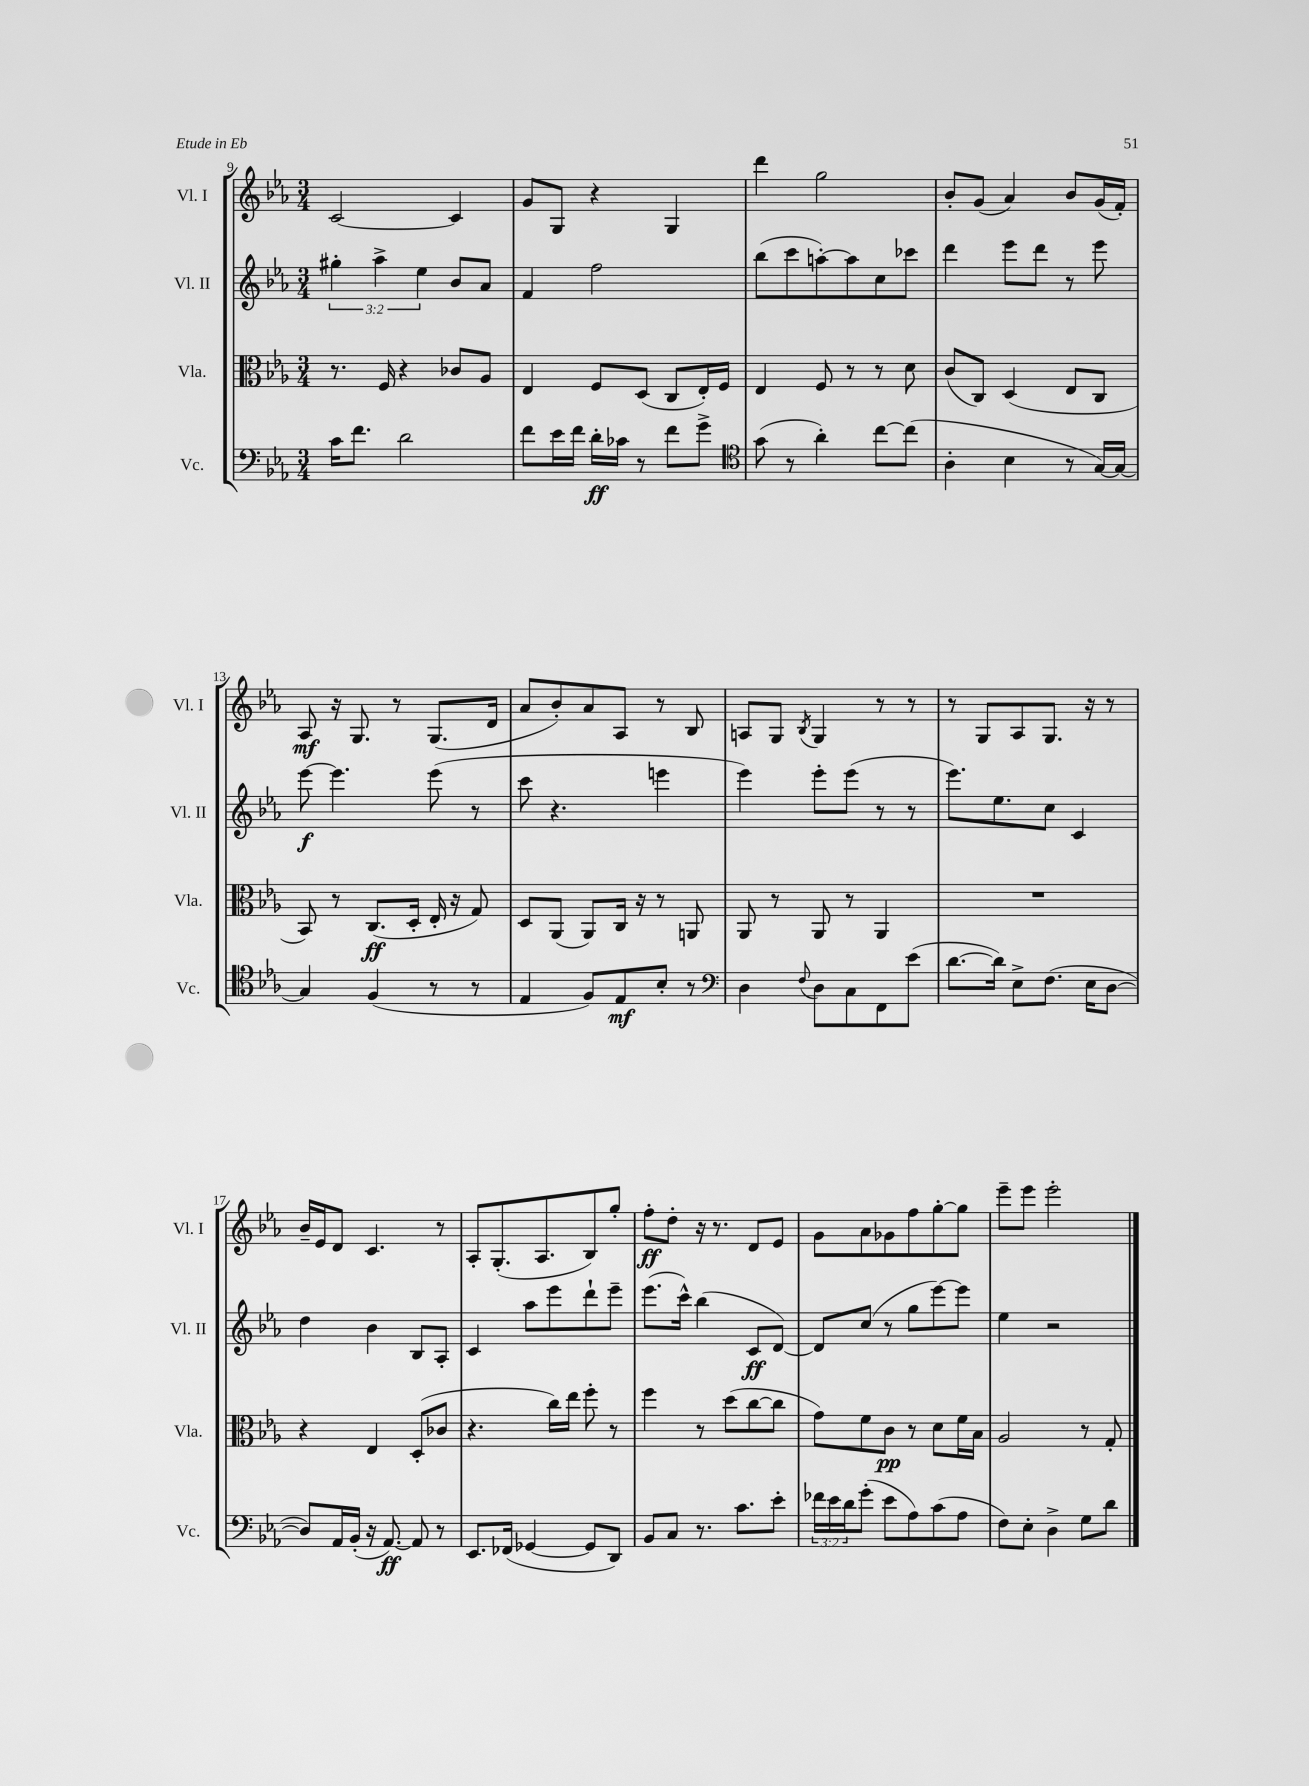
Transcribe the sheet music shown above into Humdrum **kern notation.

**kern	**kern	**kern	**kern
*staff4	*staff3	*staff2	*staff1
*clefF4	*clefC3	*clefG2	*clefG2
*k[b-e-a-]	*k[b-e-a-]	*k[b-e-a-]	*k[b-e-a-]
*M3/4	*M3/4	*M3/4	*M3/4
16c	8.r	6gg#'	[2c
8.f	.	.	.
.	.	6aa-^	.
.	16F	.	.
2d	4r	.	.
.	.	6ee-	.
.	8c-	8b-	4c]
.	8A-	8a-	.
=	=	=	=
8f	4E-	4f	8g
16e-	.	.	8G
16f	.	.	.
16d'	8F	2ff	4r
16c-	.	.	.
8r	(8D	.	.
8f	8C	.	4G
8g^	16E-')	.	.
.	16F	.	.
=	=	=	=
*clefC4	*	*	*
(8g	4E-	(8bb-	4ddd
8r	.	8ccc	.
4a-')	8F	[8aa')	2gg
.	8r	8aa]	.
[8cc	8r	8cc	.
(8cc]	8d	8ccc-	.
=	=	=	=
4A-'	(8c	4ddd	8b-'
.	8C)	.	(8g
4B-	(4D	8eee-	4a-)
.	.	8ddd	.
8r	8E-	8r	8b-
[16G)	8C	8eee-	(16g
16G_	.	.	16f')
=	=	=	=
4G]	8BB-)	[8eee-	8A-
.	8r	4.eee-]	16r
.	.	.	8.G
(4F	(8.C	.	.
.	.	.	8r
.	16D'	.	.
8r	16E-'	(8eee-	(8.G
.	16r	.	.
8r	8G)	8r	.
.	.	.	16d
=	=	=	=
4E-	8D	8ccc	8a-
.	(8AA-	4.r	8b-')
8F)	8AA-)	.	8a-
8E-	16C	.	8A-
.	16r	.	.
8B-'	8r	4eee	8r
8r	8AA	.	8B-
=	=	=	=
*clefF4	*	*	*
4D	8AA-	4eee-)	8A
.	8r	.	8G
8qqF	.	.	8qB-
8D	8AA-	8eee-'	4G
8C	8r	(8eee-	.
8FF	4AA-	8r	8r
(8e-	.	8r	8r
=	=	=	=
[8.d	2.r	8.eee-)	8r
.	.	.	8G
16d])	.	8.ee-	.
8E-^	.	.	8A-
(8.F	.	8cc	8.G
.	.	4c	.
16E-	.	.	16r
[8D	.	.	8r
=	=	=	=
8D])	4r	4dd	16b-~
.	.	.	16e-
16AA-	.	.	8d
(16BB-'	.	.	.
16r	4E-	4b-	4.c
[8.AA-)	.	.	.
8AA-]	(8D'	8B-	.
8r	8c-	8A-'	8r
=	=	=	=
8.EE-	4.r	4c	8A-'
.	.	.	(8.G'
(16FF-	.	.	.
[4GG-	.	8aa-	.
.	.	.	8.A-
.	16cc)	8eee-	.
.	16ee-	.	.
8GG-]	8ff'	8ddd`	8B-)
8DD)	8r	8eee-~	8gg'
=	=	=	=
8BB-	4ff	(8.eee-	8ff'
8C	.	.	8dd'
.	.	16ccc^^)	.
8.r	8r	(4bb-	16r
.	.	.	8.r
.	(8dd	.	.
8.c	.	.	.
.	[8cc	8c	8d
8e-'	8cc]	[8d)	8e-
=	=	=	=
24f-	8g)	8d]	8g
24e-	.	.	.
24d	.	.	.
(8g'	8f	(8cc	8a-
8e-	8c	8r	8g-
8A-)	8r	8gg	8ff
(8c	8d	[8eee-)	[8gg'
8A-	16f	8eee-]	8gg]
.	16B-	.	.
=	=	=	=
8F)	2A-	4ee-	8eee-~
8E-'	.	.	8eee-
4D^	.	2r	2eee-'
8G	8r	.	.
8d	8G'	.	.
==	==	==	==
*-	*-	*-	*-
